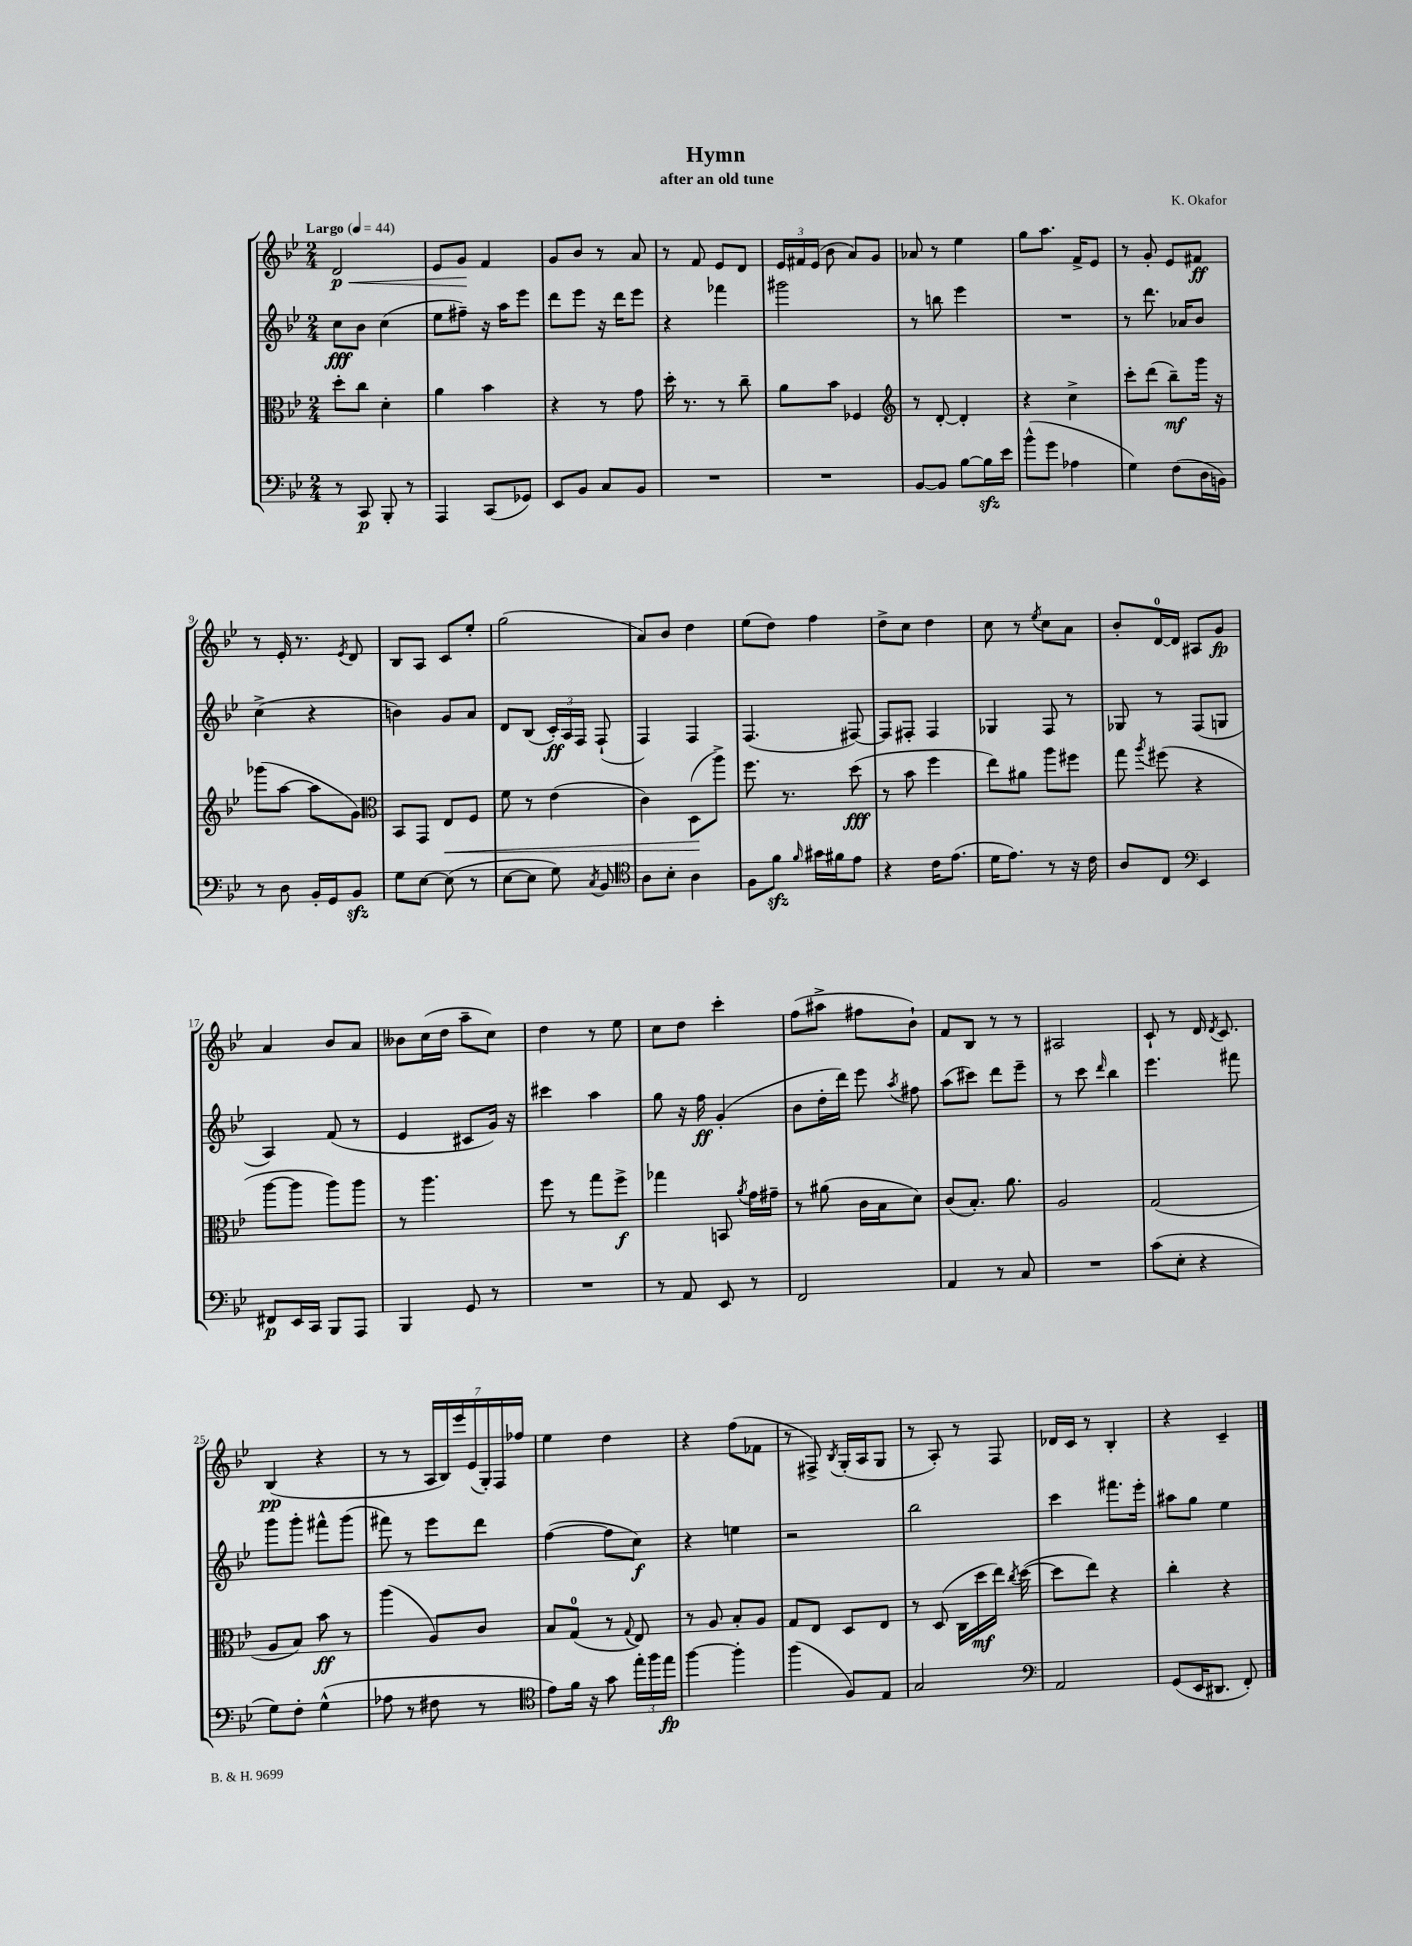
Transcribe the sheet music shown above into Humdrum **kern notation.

**kern	**kern	**kern	**kern
*staff4	*staff3	*staff2	*staff1
*clefF4	*clefC3	*clefG2	*clefG2
*k[b-e-]	*k[b-e-]	*k[b-e-]	*k[b-e-]
*M2/4	*M2/4	*M2/4	*M2/4
*MM44	*MM44	*MM44	*MM44
8r	8dd'	8cc	2d
8CC	8cc	8b-	.
8BBB-'	4d'	(4cc	.
8r	.	.	.
=	=	=	=
4AAA	4a	8ee-	8e-
.	.	8ff#~)	8g
(8CC	4b-	16r	4f
.	.	16aa	.
8GG-)	.	8eee-	.
=	=	=	=
8EE-	4r	8ddd	8g
8BB-	.	8eee-	8b-
8C	8r	16r	8r
.	.	16ddd	.
8BB-	8g	8eee-	8a
=	=	=	=
2r	16dd'	4r	8r
.	8.r	.	.
.	.	.	8f
.	8r	4fff-	8e-
.	8cc~	.	8d
=	=	=	=
2r	8a	2ggg#	24e-
.	.	.	24f#
.	.	.	(24e-
.	8b-	.	8b-
.	4F-	.	8a)
.	.	.	8g
=	=	=	=
*	*clefG2	*	*
[8BB-	8r	8r	8a-
8BB-]	[8d'	8bb	8r
[8B-	4d']	4eee-	4ee-
16B-]	.	.	.
16e-	.	.	.
=	=	=	=
(8b-^^	4r	2r	8gg
8g	.	.	8.aa
4A-	4cc^	.	.
.	.	.	16f^
.	.	.	8e-
=	=	=	=
4G)	8ccc'	8r	8r
.	(8ddd	8.ddd	8g'
(8F	8bb-~)	.	8e-
.	.	16a-	.
16D	16ggg	8b-	8f#
16BB)	16r	.	.
=	=	=	=
8r	(8ggg-	(4cc^	8r
8D	[8aa	.	16e-'
.	.	.	8.r
16BB-'	8aa]	4r	.
16GG	.	.	.
.	.	.	8qe-
8BB-	8g)	.	8d
=	=	=	=
*	*clefC3	*	*
8G	8BB-	4b)	8B-
[8E-	8GG	.	8A
(8E-]	8E-	8g	8c
8r	8F	8a	8ee-'
=	=	=	=
[8E-	8f	8d	(2gg
8E-]	8r	(8B-	.
8G)	(4e-	24c')	.
.	.	24A	.
.	.	24F	.
8qC	.	.	.
8BB-	.	(8F`	.
=	=	=	=
*clefC4	*	*	*
8A	4c)	4F)	8a)
8B-'	.	.	8b-
4A	(8D	4F	4dd
.	8aa^)	.	.
=	=	=	=
8F	8.ff	(4.F	(8ee-
8f	.	.	8dd)
.	8.r	.	.
16qqf	.	.	.
16g#	.	.	4ff
16f#	.	.	.
8e-	(8dd	[8F#)	.
=	=	=	=
4r	8r	8F#]	8dd^
.	8b-	8F#'	8cc
16c	4ff	4F#	4dd
(8.e-	.	.	.
=	=	=	=
16d	8ee-)	4G-	8cc
8.e-)	.	.	.
.	8a#	.	8r
.	.	.	8qee-
8r	8aa	8F	8cc
16r	8ff#	8r	8a
16c	.	.	.
=	=	=	=
8A	8gg	8G-	8b-'
.	8qaa	.	.
8C	(8ff#	8r	[16d
.	.	.	16d]
*clefF4	*	*	*
4EE-	4r	(8F	8A#
.	.	8G	8g
=	=	=	=
8FF#	[8aa	4A)	4a
16EE-	8aa]	.	.
16CC	.	.	.
8BBB-	8aa)	(8f	8b-
8AAA	8aa	8r	8a
=	=	=	=
4BBB-	8r	4e-	8b--
.	4.aa	.	(16cc
.	.	.	16dd
8GG	.	8c#	8aa~
8r	.	16g)	8cc)
.	.	16r	.
=	=	=	=
2r	8ff	4ccc#	4dd
.	8r	.	.
.	8gg	4aa	8r
.	8ff^	.	8ee-
=	=	=	=
8r	4gg-	8gg	8cc
8AA	.	16r	8dd
.	.	16ff	.
8EE-	8BB	(4g'	4ccc'
.	8qa	.	.
8r	16g	.	.
.	16g#~	.	.
=	=	=	=
2FF	8r	8b-	(8ff
.	(8a#	16dd'	8aa#^
.	.	16ddd)	.
.	16c	8eee-	8ff#
.	16B-	.	.
.	.	8qaa	.
.	8d)	8ff#	8b-`)
=	=	=	=
4AA	(8c	(8aa	8f
.	8.B-')	8ccc#)	8B-
8r	.	8ddd	8r
.	8.a	.	.
8C	.	8eee-~	8r
=	=	=	=
2r	2A	8r	2A#
.	.	8ccc	.
.	.	16qqddd	.
.	.	4bb-	.
=	=	=	=
(8c	(2G	4.eee-	8c`
8E-'	.	.	8r
4r	.	.	16d
.	.	.	8qd
.	.	.	8.c
.	.	8fff#	.
=	=	=	=
8G)	8A	8ggg	(4B-
8F'	8B-)	8ggg'	.
(4G^^	8b-	8fff#^^	4r
.	8r	(8ggg	.
=	=	=	=
8A-	(4aa	8fff#)	8r
8r	.	8r	8r
8F#	8A)	8eee-	28A
.	.	.	28B-)
.	.	.	28eee-
.	.	.	(28e-
8r	8c	8ddd	.
.	.	.	28G')
.	.	.	28F
.	.	.	28ff-
=	=	=	=
*clefC4	*	*	*
8e-)	8B-	([4ff	4ee-
16f	(8G	.	.
16r	.	.	.
8g	8r	8ff]	4dd
.	8qqG	.	.
24ee-'	8E-)	8cc)	.
24ff	.	.	.
24ee-	.	.	.
=	=	=	=
[4ff	8r	4r	4r
.	8A	.	.
4ff']	8B-'	4ee	(8ff
.	8A	.	8f-
=	=	=	=
(4ff	8G	2r	8r
.	8E-	.	8F#^)
.	.	.	8qB-
8F)	8D	.	(16G'
.	.	.	16A
8E-	8E-	.	8G
=	=	=	=
2G	8r	2bb-	8r
.	(8D	.	8A')
.	16C	.	8r
.	16dd	.	.
.	16ee-)	.	8F
.	8qcc	.	.
.	([16dd	.	.
=	=	=	=
*clefF4	*	*	*
2AA	8dd]	4ccc	16d-
.	.	.	16c
.	8ee-)	.	8r
.	4r	8.fff#	4B-'
.	.	16eee-'	.
=	=	=	=
(8GG	4cc'	8aa#	4r
16EE-	.	8gg	.
8.DD#	.	.	.
.	4r	4ee-	4c~
8FF')	.	.	.
==	==	==	==
*-	*-	*-	*-
